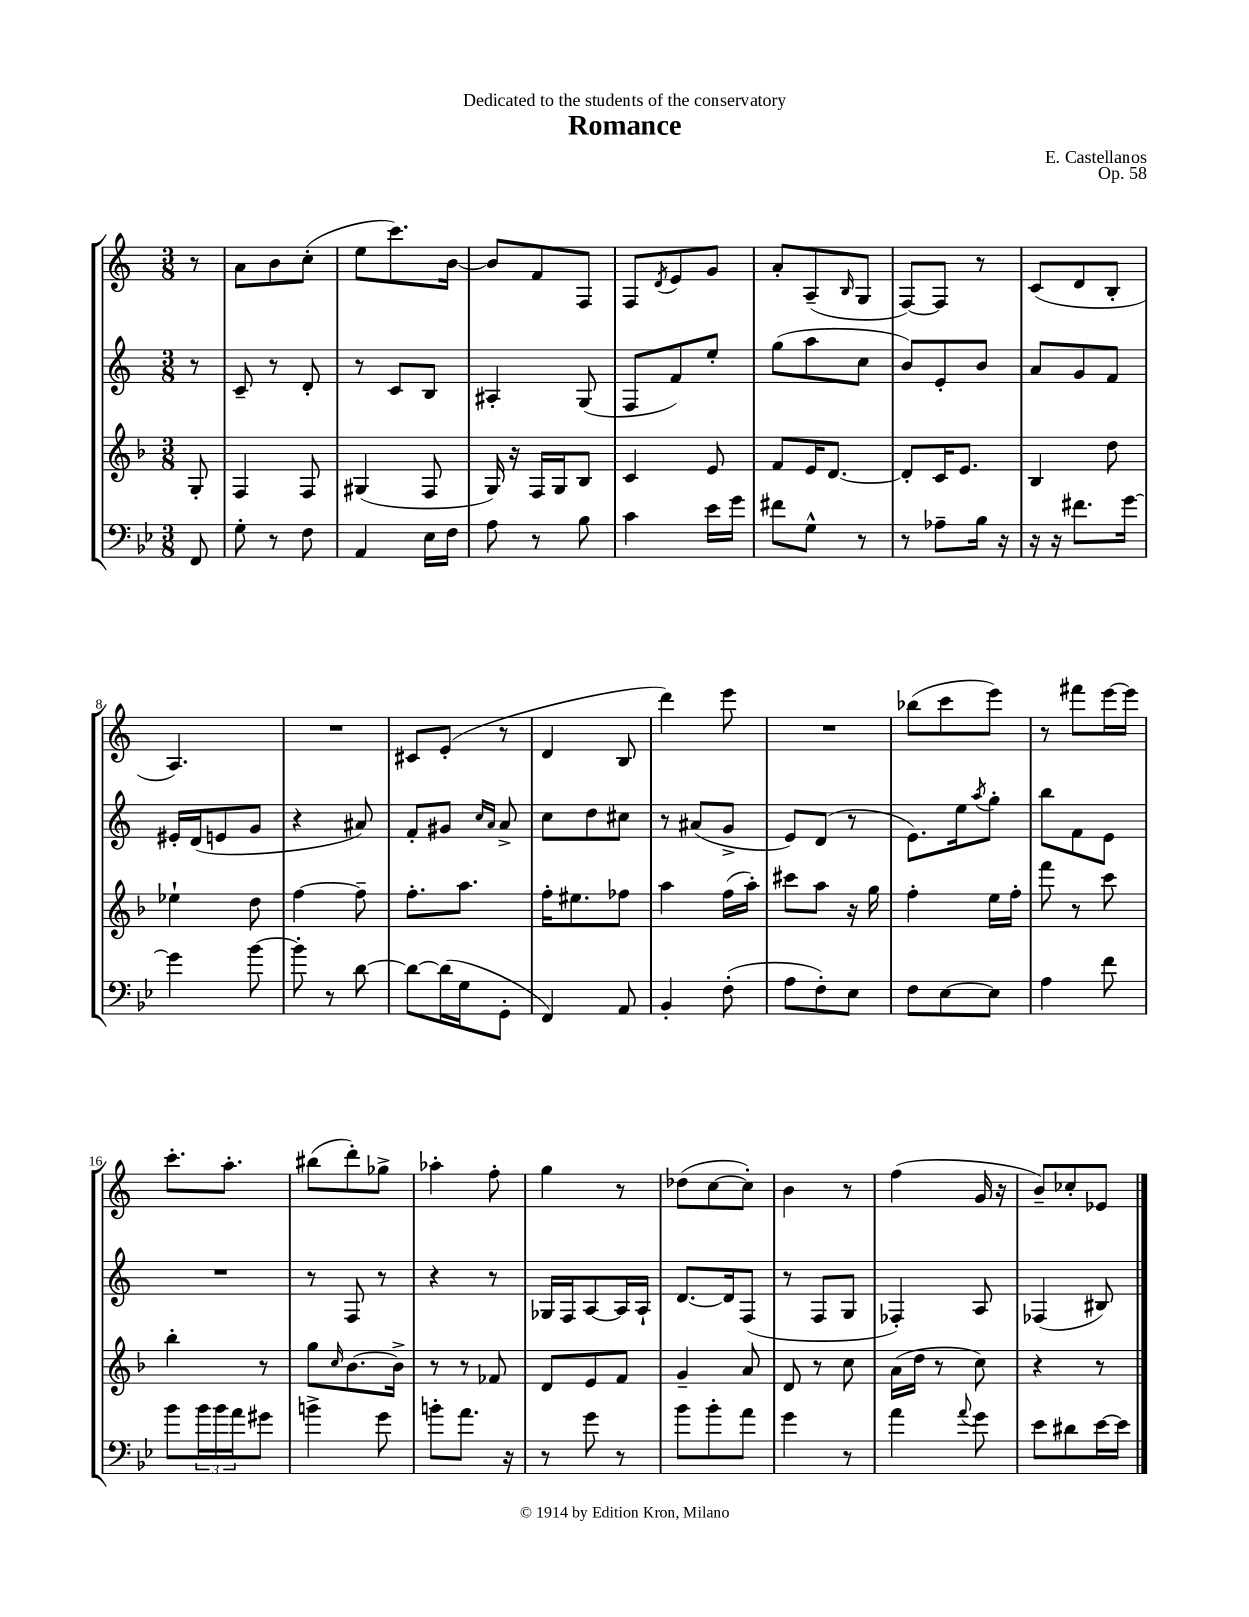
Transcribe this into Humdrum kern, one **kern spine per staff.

**kern	**kern	**kern	**kern
*staff4	*staff3	*staff2	*staff1
*clefF4	*clefG2	*clefG2	*clefG2
*k[b-e-]	*k[b-]	*k[]	*k[]
*M3/8	*M3/8	*M3/8	*M3/8
8FF	8G'	8r	8r
=	=	=	=
8G'	4F	8c~	8a
8r	.	8r	8b
8F	8F	8d'	(8cc'
=	=	=	=
4AA	(4G#	8r	8ee
.	.	8c	8.ccc)
16E-	8F	8B	.
16F	.	.	[16b
=	=	=	=
8A	16G)	4A#'	8b]
.	16r	.	.
8r	16F	.	8f
.	16G	.	.
8B-	8B-	(8G	8F
=	=	=	=
4c	4c	8F	8F
.	.	.	8qd
.	.	8f)	8e
16e-	8e	8ee'	8g
16g	.	.	.
=	=	=	=
8f#	8f	(8gg	8a'
8G^^	16e	8aa	(8A~
.	[8.d	.	.
.	.	.	16qqB
8r	.	8cc	8G
=	=	=	=
8r	8d']	8b)	[8F)
8A-~	16c	8e'	8F]
.	8.e	.	.
16B-	.	8b	8r
16r	.	.	.
=	=	=	=
16r	4B-	8a	(8c
16r	.	.	.
8.f#	.	8g	8d
.	8dd	8f	8B'
[16g	.	.	.
=	=	=	=
4g]	4ee-`	16e#'	4.A)
.	.	(16d	.
.	.	8e	.
[8b-	8dd	8g	.
=	=	=	=
8b-']	[4ff	4r	4.r
8r	.	.	.
[8d	8ff~]	8a#)	.
=	=	=	=
8d_	8.ff'	8f'	8c#
(16d]	.	8g#	(8e'
16G	8.aa	.	.
.	.	16qqcc	.
.	.	16qqa	.
8GG'	.	8a^	8r
=	=	=	=
4FF)	16ff'	8cc	4d
.	8.ee#	.	.
.	.	8dd	.
8AA	8ff-	8cc#	8B
=	=	=	=
4BB-'	4aa	8r	4ddd)
.	.	(8a#	.
(8F'	(16ff	8g^	8eee
.	16aa')	.	.
=	=	=	=
8A	8ccc#	8e)	4.r
8F')	8aa	(8d	.
8E-	16r	8r	.
.	16gg	.	.
=	=	=	=
8F	4ff'	8.e)	(8bb-
[8E-	.	.	8ccc
.	.	16ee	.
.	.	8qaa	.
8E-]	16ee	8gg'	8eee)
.	16ff'	.	.
=	=	=	=
4A	8fff	8bb	8r
.	8r	8f	8fff#
8f	8ccc	8e	[16eee
.	.	.	16eee]
=	=	=	=
8b-	4bb-'	4.r	8.ccc'
24b-	.	.	.
24b-	.	.	.
.	.	.	8.aa'
24a	.	.	.
8g#	8r	.	.
=	=	=	=
4b^	8gg	8r	(8bb#
.	16qqcc	.	.
.	[8.b-	8F	8ddd')
8g	.	8r	8gg-^
.	16b-^]	.	.
=	=	=	=
8b'	8r	4r	4aa-'
8.a	8r	.	.
.	8f-	8r	8ff'
16r	.	.	.
=	=	=	=
8r	8d	16G-	4gg
.	.	16F	.
8g	8e	[8A	.
8r	8f	16A]	8r
.	.	16A`	.
=	=	=	=
8b-	4g~	[8.d	(8dd-
8b-'	.	.	[8cc
.	.	16d]	.
8a	8a	(8F	8cc'])
=	=	=	=
4g	8d	8r	4b
.	8r	8F	.
8r	8cc	8G	8r
=	=	=	=
4a	(16a	4F-')	(4ff
.	16dd	.	.
.	8r	.	.
8qqa	.	.	.
8g	8cc)	8A	16g
.	.	.	16r
=	=	=	=
8e-	4r	(4F-	8b~)
8d#	.	.	8cc-'
[16e-	8r	8B#)	8e-
16e-]	.	.	.
==	==	==	==
*-	*-	*-	*-
